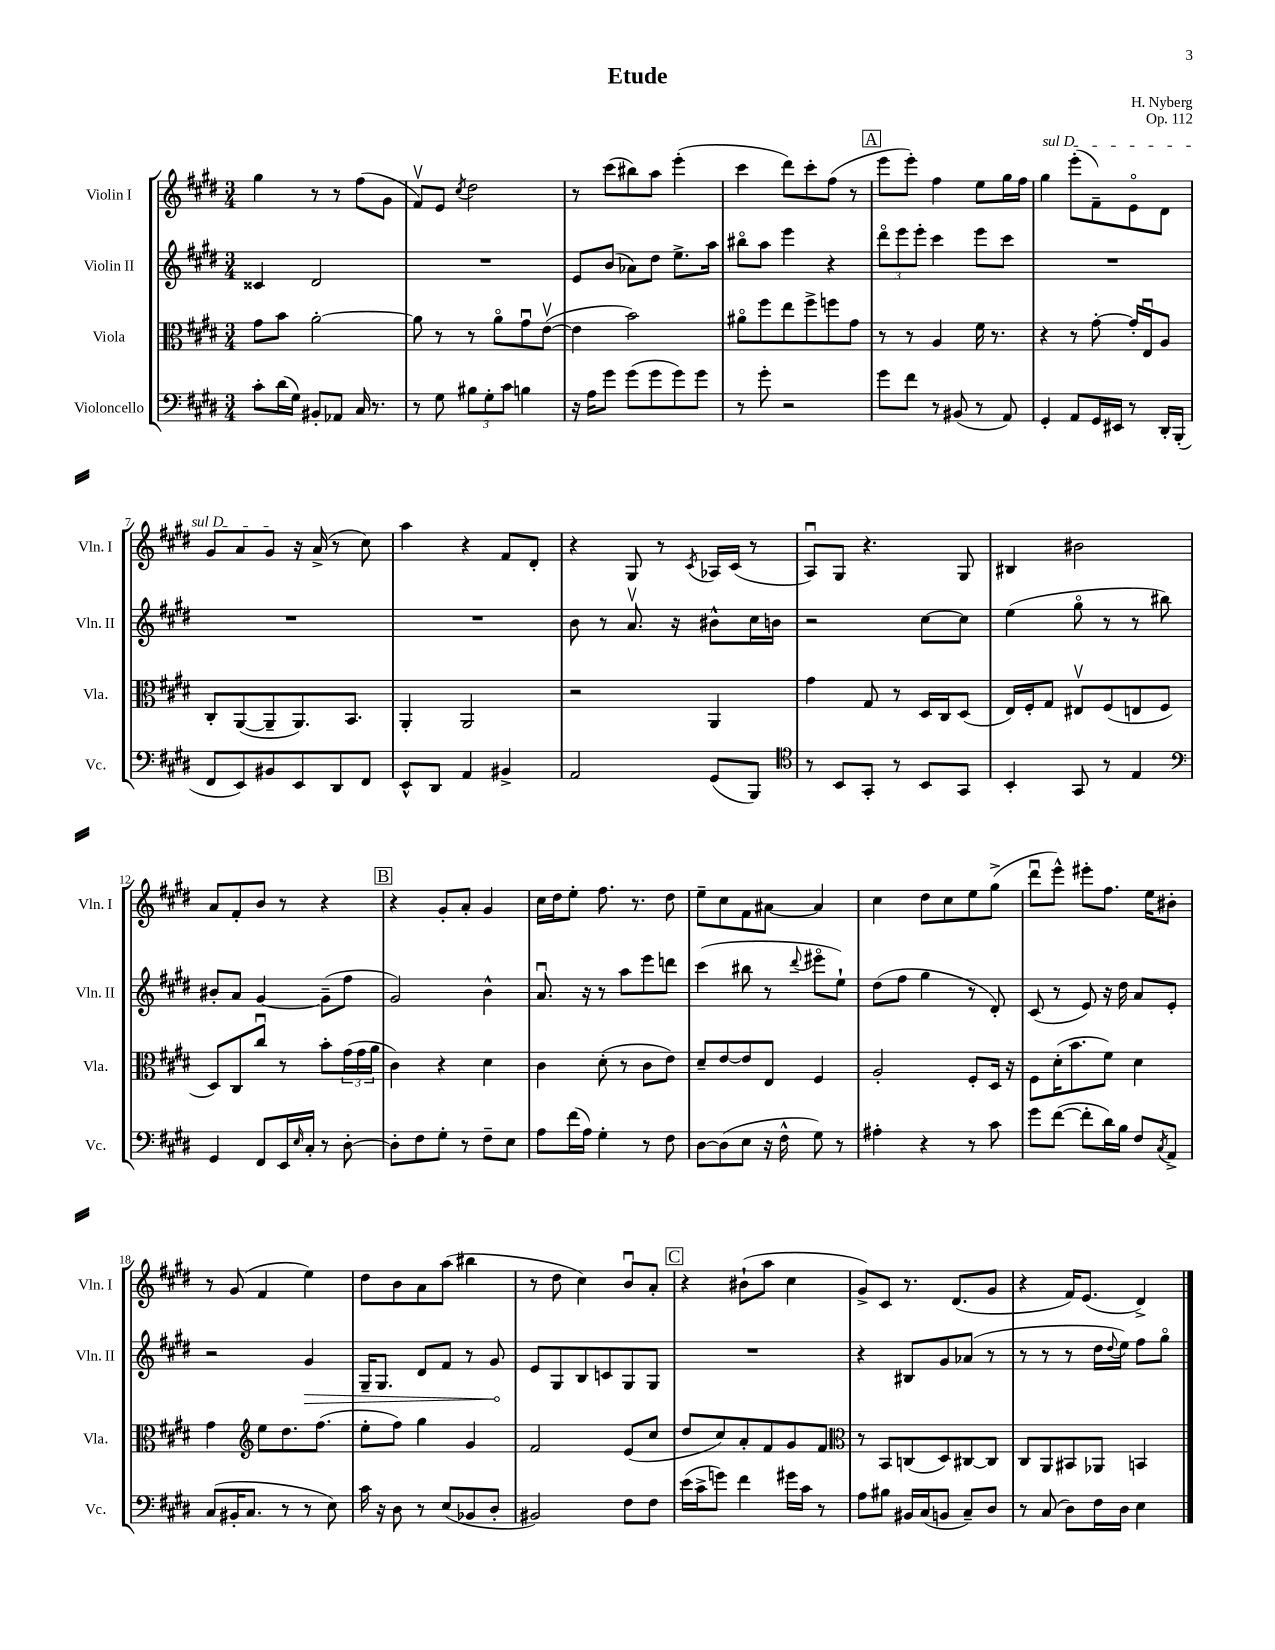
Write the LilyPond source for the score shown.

\header { title = "Etude" composer = "H. Nyberg" opus = "Op. 112" }
<<
\new StaffGroup <<
\new Staff = "s0" \with { instrumentName = "Violin I" shortInstrumentName = "Vln. I" } {
    \clef treble \key e \major \numericTimeSignature \time 3/4
    gis''4 r8 r8 fis''8( gis'8 |
    fis'8\upbow) e'8 \acciaccatura { cis''8 } dis''2 |
    r8 cis'''8( bis''8) a''8 e'''4-.( |
    cis'''4 dis'''8) cis'''8-. fis''8( r8 |
    \mark \markup { \box "A" } e'''8 e'''8-.) fis''4 e''8 gis''16 fis''16 |
    \once \override TextSpanner.bound-details.left.text = \markup { \italic "sul D" } gis''4\startTextSpan e'''8-.( fis'8--) e'8\flageolet dis'8 |
    gis'8 a'8 gis'8\stopTextSpan r16 a'16->( r8 cis''8) |
    a''4 r4 fis'8 dis'8-. |
    r4 gis8 r8 \acciaccatura { cis'8 } aes16 cis'16( r8 |
    a8\downbow) gis8 r4. gis8 |
    bis4 bis'2 |
    a'8 fis'8-. b'8 r8 r4 |
    \mark \markup { \box "B" } r4 gis'8-. a'8-. gis'4 |
    cis''16 dis''16 e''8-. fis''8. r8. dis''8 |
    e''8-- cis''8 fis'8 ais'8~ ais'4 |
    cis''4 dis''8 cis''8 e''8 gis''8->( |
    dis'''8\downbow e'''8-^) eis'''8-. fis''8. e''16 bis'8-. |
    r8 gis'8( fis'4 e''4) |
    dis''8 b'8 a'8 a''8( bis''4 |
    r8 dis''8 cis''4) b'8\downbow a'8-. |
    \mark \markup { \box "C" } r4 bis'8-!( a''8 cis''4 |
    gis'8->) cis'8 r8. dis'8.( gis'8 |
    r4 fis'16) e'8.( dis'4->) \bar "|." |
}
\new Staff = "s1" \with { instrumentName = "Violin II" shortInstrumentName = "Vln. II" } {
    \clef treble \key e \major \numericTimeSignature \time 3/4
    cisis'4 dis'2 |
    R2. |
    e'8 b'8( aes'8) dis''8 e''8.-> a''16 |
    bis''8\flageolet a''8 e'''4 r4 |
    \mark \markup { \box "A" } \tuplet 3/2 { dis'''8\flageolet e'''8 e'''8-. } cis'''4 e'''8 cis'''8 |
    R2. |
    R2. |
    R2. |
    b'8 r8 a'8.\upbow r16 bis'8-^ cis''16 b'16 |
    r2 cis''8~ cis''8 |
    e''4( gis''8\flageolet r8 r8 bis''8) |
    bis'8-. a'8 gis'4~ gis'8--( fis''8 |
    \mark \markup { \box "B" } gis'2) b'4-^ |
    a'8.\downbow r16 r8 a''8 e'''8 d'''8 |
    cis'''4( bis''8 r8 \appoggiatura { dis'''8 } eis'''8\flageolet e''8-!) |
    dis''8( fis''8 gis''4 r8 dis'8-.) |
    cis'8( r8 e'8) r16 dis''16 a'8 e'8-. |
    r2 \once \override Hairpin.circled-tip = ##t gis'4\> |
    gis16-- gis8. dis'8 fis'8 r8 gis'8\! |
    e'8 gis8 b8 c'8 gis8 gis8 |
    \mark \markup { \box "C" } R2. |
    r4 bis8 gis'8 aes'8( r8 |
    r8 r8 r8 dis''16 \appoggiatura { dis''8 } e''16) fis''8 gis''8\flageolet \bar "|." |
}
\new Staff = "s2" \with { instrumentName = "Viola" shortInstrumentName = "Vla." } {
    \clef alto \key e \major \numericTimeSignature \time 3/4
    gis'8 b'8 a'2~-. |
    a'8 r8 r8 a'8\flageolet gis'8\downbow e'8~\upbow( |
    e'4 b'2) |
    ais'8\flageolet fis''8 e''8 fis''8-> f''8 gis'8 |
    \mark \markup { \box "A" } r8 r8 a4 fis'16 r8. |
    r4 r8 gis'8~-. gis'16-. e16\downbow a8 |
    cis8-. a,8~( a,8-- a,8.) b,8. |
    a,4-. a,2 |
    r2 a,4 |
    gis'4 gis8 r8 dis16 cis16 dis8( |
    e16) fis16-. gis8 eis8\upbow fis8( e8 fis8 |
    dis8) cis8 cis''8\downbow r8 b'8-. \tuplet 3/2 { gis'16( gis'16 a'16 } |
    \mark \markup { \box "B" } cis'4) r4 dis'4 |
    cis'4 dis'8-.( r8 cis'8 e'8) |
    dis'8-- e'8~ e'8 e8 fis4 |
    a2-. fis8-. dis16 r16 |
    fis8 dis'16-.( b'8. fis'8) dis'4 |
    gis'4 \clef treble e''8 dis''8. fis''8.( |
    e''8-. fis''8) gis''4 gis'4 |
    fis'2 e'8( cis''8 |
    \mark \markup { \box "C" } dis''8 cis''8) a'8-. fis'8 gis'8 fis'8 |
    \clef alto r8 b,8 c8( dis8) cis8~ cis8 |
    cis8 a,8 bis,8 aes,8 b,4 \bar "|." |
}
\new Staff = "s3" \with { instrumentName = "Violoncello" shortInstrumentName = "Vc." } {
    \clef bass \key e \major \numericTimeSignature \time 3/4
    cis'8-. dis'16( gis16) bis,8-. aes,8 cis16 r8. |
    r8 gis8 \tuplet 3/2 { bis8 gis8-. cis'8 } b4 |
    r16 a16 gis'8 gis'8( gis'8 gis'8) gis'8 |
    r8 gis'8-. r2 |
    \mark \markup { \box "A" } gis'8 fis'8 r8 bis,8( r8 a,8) |
    gis,4-. a,8 gis,16 eis,16 r8 dis,16-. b,,16-.( |
    fis,8 e,8) bis,8 e,8 dis,8 fis,8 |
    e,8-^ dis,8 a,4 bis,4-> |
    a,2 gis,8( b,,8) |
    \clef tenor r8 b,8 gis,8-. r8 b,8 gis,8 |
    b,4-. gis,8 r8 e4 |
    \clef bass gis,4 fis,8 e,16 \grace { e16 } cis16-. r8 dis8~-. |
    \mark \markup { \box "B" } dis8-. fis8 gis8-. r8 fis8-- e8 |
    a8 fis'16( a16) gis4-. r8 fis8 |
    dis8~ dis8( e8 r16 fis16-^ gis8) r8 |
    ais4-. r4 r8 cis'8 |
    gis'8 fis'8~( fis'8-. dis'16) b16 fis8 \acciaccatura { cis8 } a,8-> |
    cis8( bis,16-. cis8. r8 r8 e8) |
    cis'16 r16 dis8 r8 e8( bes,8 dis8-. |
    bis,2) fis8 fis8 |
    \mark \markup { \box "C" } e'16( cis'16-> g'8) fis'4 gis'16 cis'16 r8 |
    a8 bis8 bis,16 cis16( b,8 cis8--) dis8 |
    r8 cis8( dis8) fis16 dis16 e4 \bar "|." |
}
>>
>>
